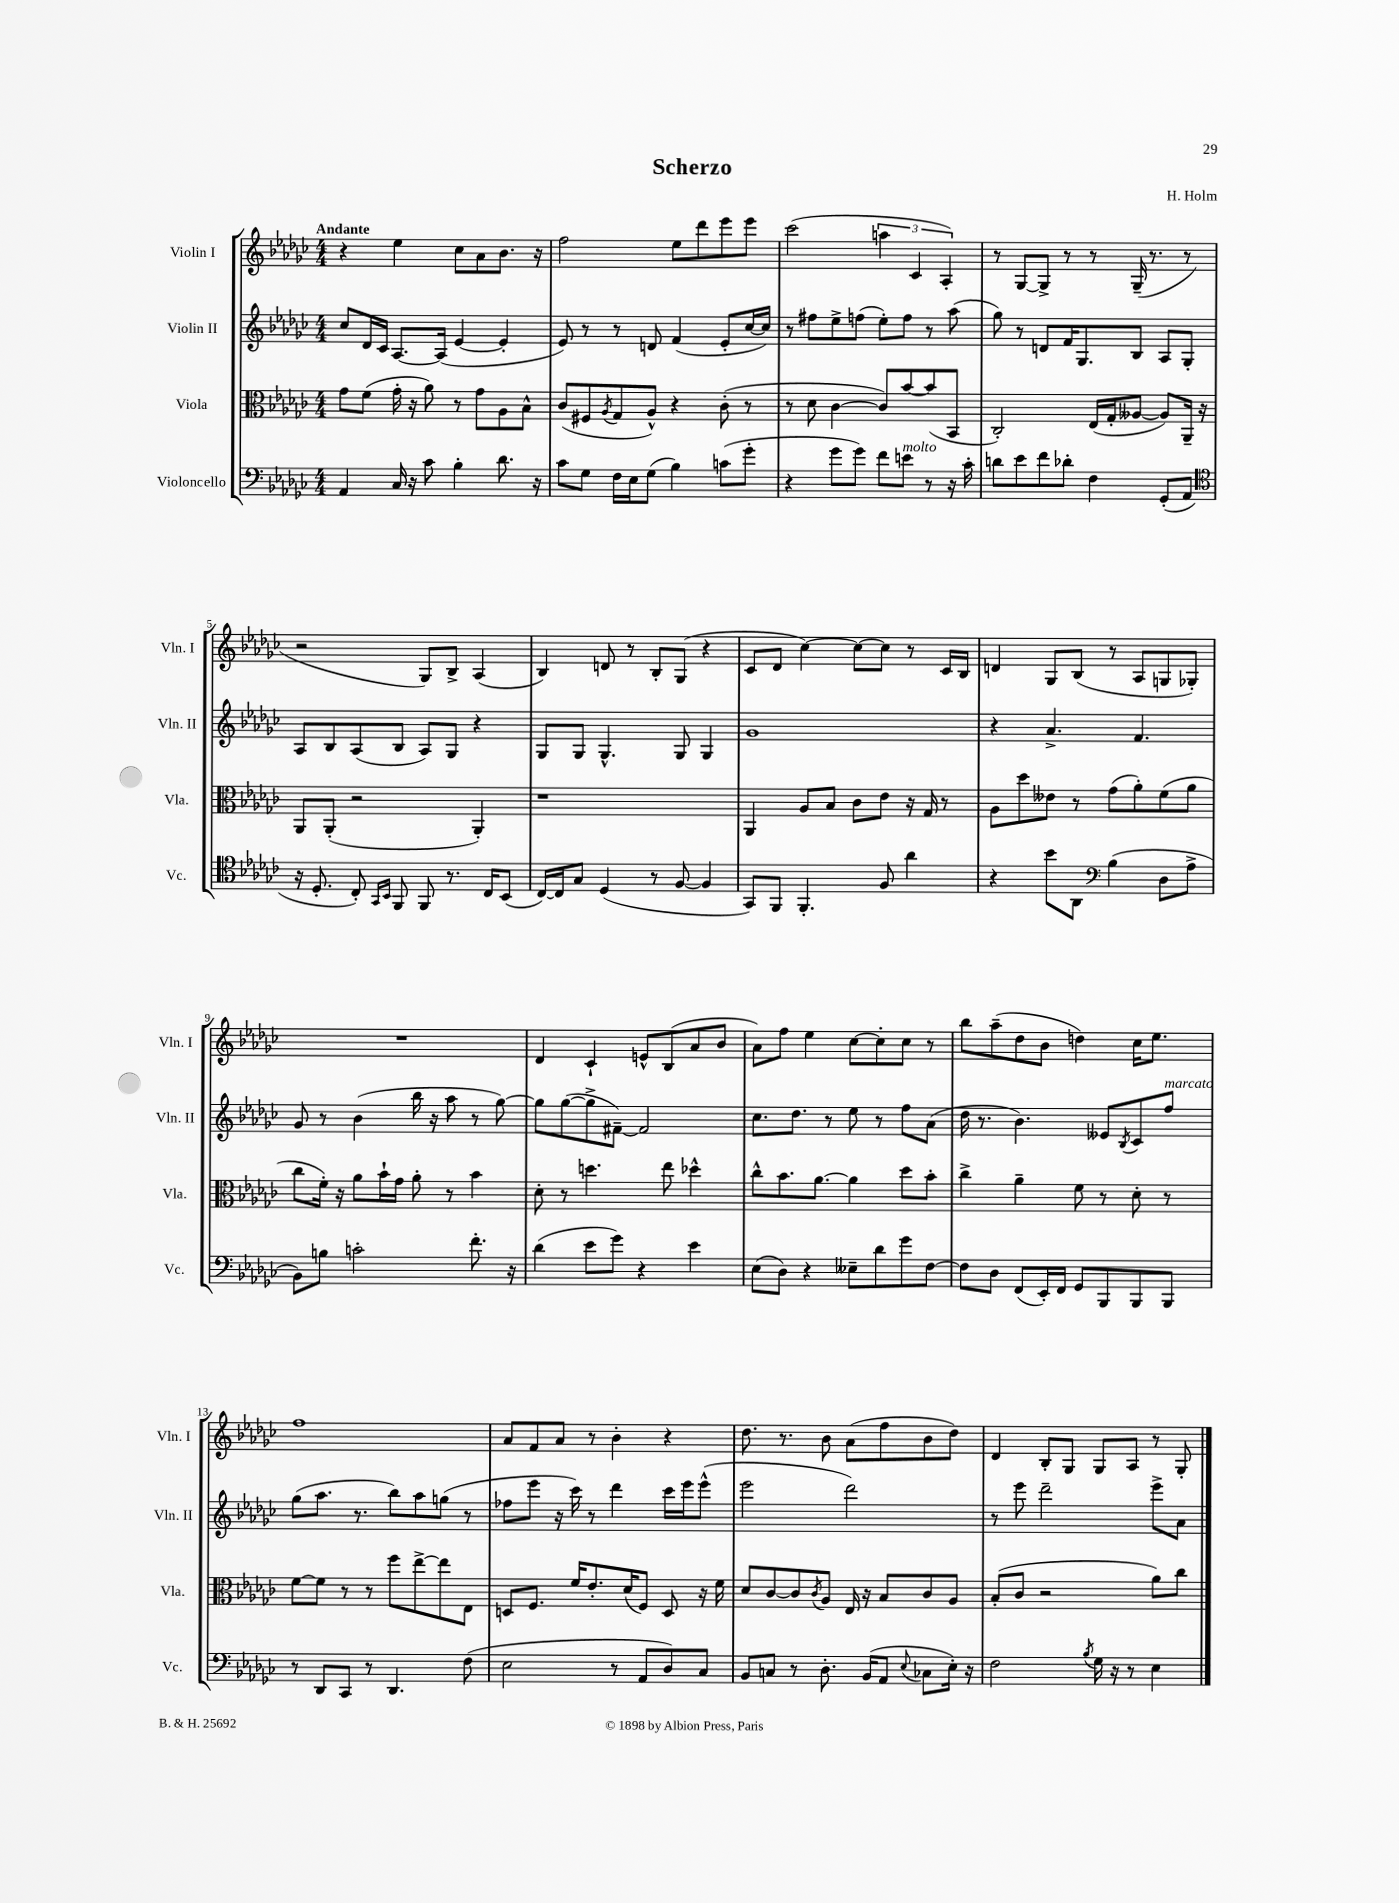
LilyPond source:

\header { title = "Scherzo" composer = "H. Holm" }
<<
\new StaffGroup <<
\new Staff = "s0" \with { instrumentName = "Violin I" shortInstrumentName = "Vln. I" } {
    \clef treble \key ges \major \numericTimeSignature \time 4/4 \tempo "Andante"
    r4 ees''4 ces''8 aes'8 bes'8. r16 |
    f''2 ees''8 des'''8 ees'''8 ees'''8 |
    ces'''2( \tuplet 3/2 { a''4 ces'4 aes4-.) } |
    r8 ges8~ ges8-> r8 r8 ges16--( r8. r8 |
    r2 ges8) bes8-> aes4( |
    bes4) d'8 r8 bes8-. ges8( r4 |
    ces'8 des'8 ces''4~) ces''8~ ces''8 r8 ces'16 bes16 |
    d'4 ges8 bes8( r8 aes8 g8 ges8-.) |
    R1 |
    des'4 ces'4-! e'8-^ bes8( aes'8 bes'8 |
    aes'8) f''8 ees''4 ces''8~ ces''8-. ces''8 r8 |
    bes''8 aes''8--( des''8 bes'8 d''4) ces''16 ees''8. |
    f''1 |
    aes'8 f'8 aes'8 r8 bes'4-. r4 |
    des''8. r8. bes'8 aes'8( f''8 bes'8 des''8) |
    des'4 bes8-. ges8 ges8 aes8 r8 ges8-. \bar "|." |
}
\new Staff = "s1" \with { instrumentName = "Violin II" shortInstrumentName = "Vln. II" } {
    \clef treble \key ges \major \numericTimeSignature \time 4/4
    ces''8 des'16 ces'16 aes8.~ aes16( ees'4~ ees'4-. |
    ees'8) r8 r8 d'8 f'4( ees'8-. ces''16~ ces''16) |
    r8 fis''8 ees''8-> f''8( ees''8-.) f''8 r8 aes''8( |
    ges''8) r8 d'8 f'16 ges8. bes8 aes8 ges8-. |
    aes8 bes8 aes8( bes8 aes8) ges8 r4 |
    ges8 ges8 ges4.-^ ges8 ges4 |
    ges'1 |
    r4 aes'4.-> f'4. |
    ges'8 r8 bes'4( bes''16 r16 aes''8 r8 ges''8~) |
    ges''8 ges''8~( ges''8-> fis'8~--) fis'2 |
    ces''8. des''8. r8 ees''8 r8 f''8 aes'8( |
    des''16 r8. bes'4.) eeses'8 \acciaccatura { bes8 } ces'8 f''8^\markup { \italic "marcato" } |
    ges''8( aes''8. r8. bes''8) aes''8 g''8( r8 |
    fes''8 ees'''8 r16 ces'''16) r8 des'''4 ces'''16 ees'''16 ees'''8-^( |
    ees'''2 des'''2) |
    r8 ees'''8 des'''2-- ees'''8-> aes'8 \bar "|." |
}
\new Staff = "s2" \with { instrumentName = "Viola" shortInstrumentName = "Vla." } {
    \clef alto \key ges \major \numericTimeSignature \time 4/4
    ges'8 f'8( ges'16-. r16 aes'8) r8 ges'8 aes8 bes8-^ |
    ces'8( fis8 \acciaccatura { aes8 } ges8 aes8-^) r4 ces'8-.( r8 |
    r8 des'8 ces'4~ ces'8) bes'8~ bes'8( bes,8 |
    ces2-.) ees16( ges16-. aeses8~ aeses8) aes,16-- r16 |
    aes,8 aes,8-.( r2 aes,4-.) |
    r1 |
    aes,4 aes8 bes8 ces'8 ees'8 r16 ges16 r8 |
    aes8 des''8 eeses'8 r8 ges'8( aes'8-.) f'8( aes'8 |
    ces''8 f'16-.) r16 aes'8 bes'16-! ges'16 aes'8-. r8 bes'4 |
    des'8-. r8 d''4. ees''8 des''4-^ |
    ces''8-^ bes'8. aes'8.~ aes'4 des''8 bes'8-. |
    ces''4-> aes'4-- f'8 r8 des'8-. r8 |
    f'8~ f'8 r8 r8 f''8 ees''8~-> ees''8 ees8 |
    d8 f8. f'16 ees'8.-. des'16( f8) d8 r16 f'16 |
    des'8 ces'8~ ces'8 \acciaccatura { ces'8 } aes8 ees16 r16 bes8 ces'8 aes8 |
    bes8-.( ces'8 r2 aes'8) ces''8 \bar "|." |
}
\new Staff = "s3" \with { instrumentName = "Violoncello" shortInstrumentName = "Vc." } {
    \clef bass \key ges \major \numericTimeSignature \time 4/4
    aes,4 ces16 r16 ces'8 bes4-. des'8. r16 |
    ces'8 ges8 f16 ees16 ges8( bes4) c'8( ges'8-. |
    r4 ges'8 ges'8) f'8 e'8^\markup { \italic "molto" } r8 r16 ces'16-. |
    d'8 ees'8 f'8 des'8-. f4 ges,8-.( aes,8 |
    \clef tenor r16 des8.-. ces8-.) \grace { ges,16 bes,16 } f,8 f,8 r8. ces16 bes,8( |
    ces16~) ces16 ges8 des4( r8 f8~ f4 |
    ges,8) f,8 f,4.-. f8 aes'4 |
    r4 bes'8 aes,8 \clef bass bes4( des8 aes8-> |
    bes,8) b8 c'2-. f'8.-. r16 |
    des'4( ees'8 ges'8) r4 ees'4 |
    ees8( des8) r4 eeses8-- des'8 ges'8 f8~ |
    f8 des8 f,8( ees,16-.) f,16 ges,8 bes,,8 bes,,8 bes,,8 |
    r8 des,8 ces,8 r8 des,4. f8( |
    ees2 r8 aes,8 des8) ces8 |
    bes,8 c8 r8 des8.-. bes,16( aes,8 \appoggiatura { ees8 } ces8 ees16-.) r16 |
    f2 \acciaccatura { bes8 } ges16 r16 r8 ees4 \bar "|." |
}
>>
>>
